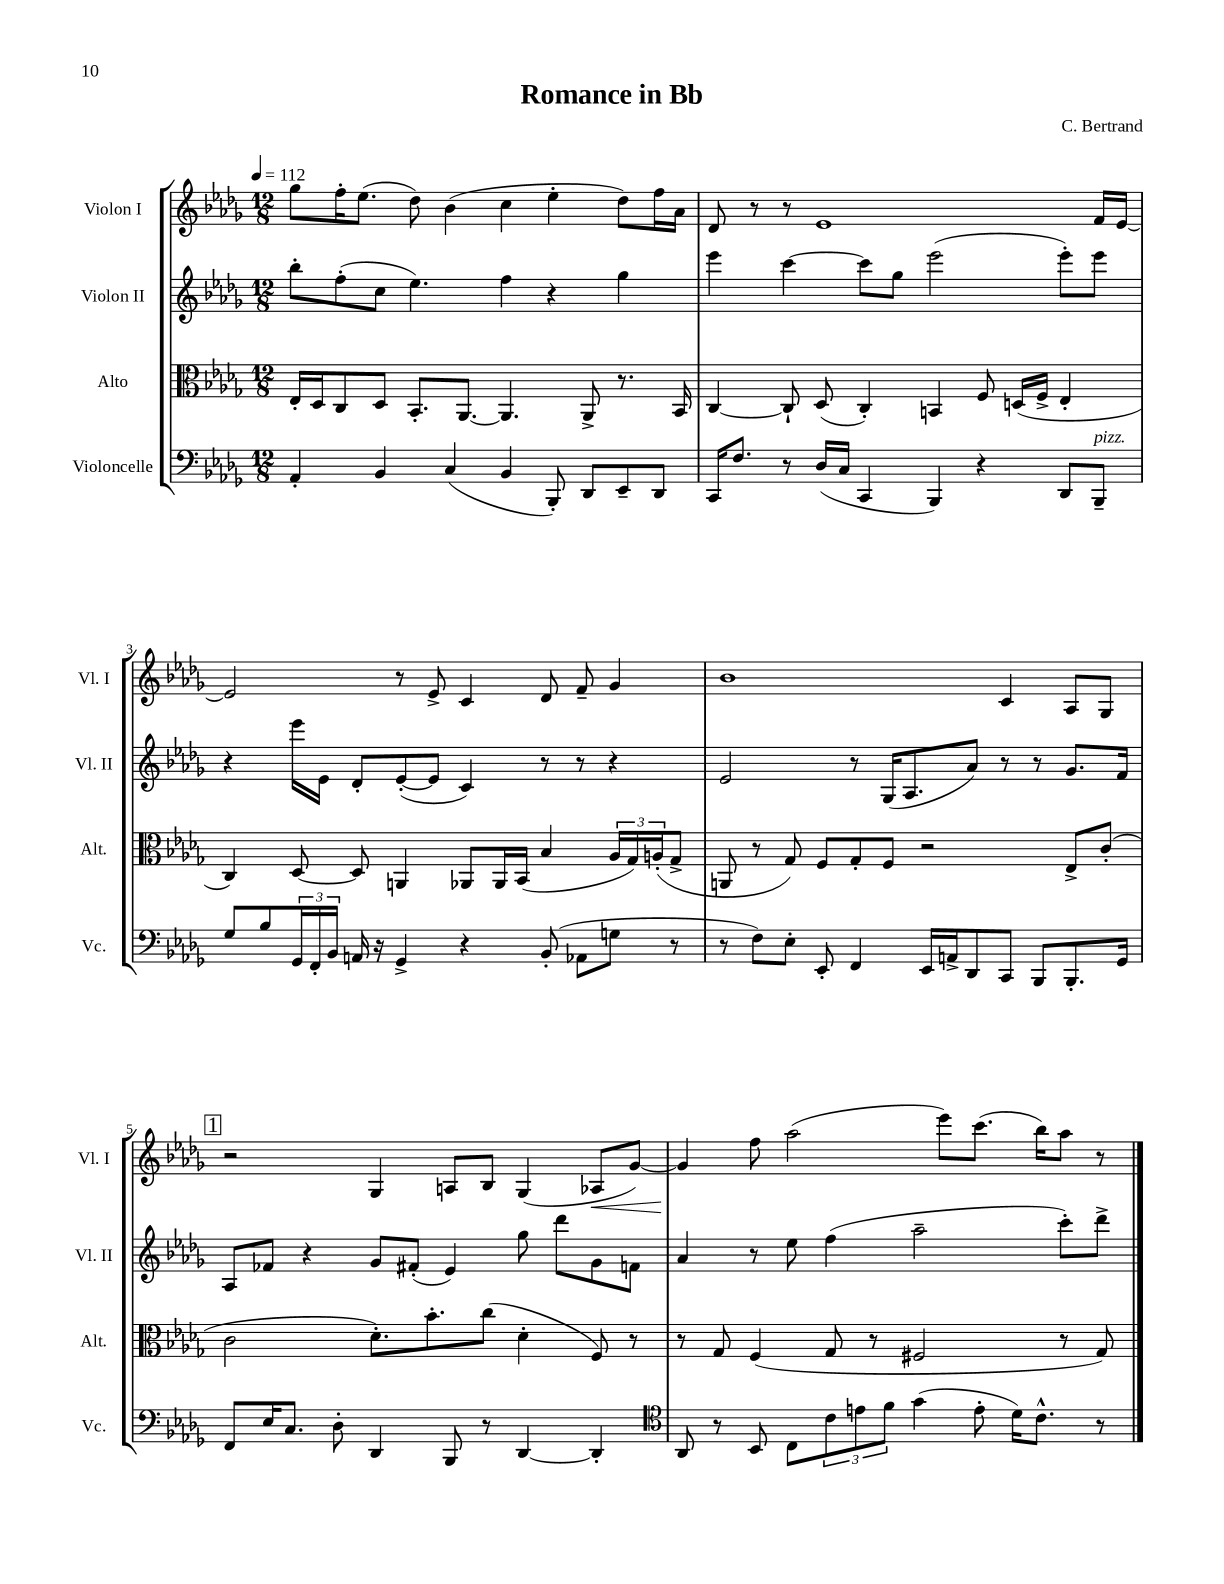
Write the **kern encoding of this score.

**kern	**kern	**kern	**kern
*staff4	*staff3	*staff2	*staff1
*clefF4	*clefC3	*clefG2	*clefG2
*k[b-e-a-d-g-]	*k[b-e-a-d-g-]	*k[b-e-a-d-g-]	*k[b-e-a-d-g-]
*M12/8	*M12/8	*M12/8	*M12/8
*MM112	*MM112	*MM112	*MM112
4AA-'/	16E-'/LL	8bb-'\L	8gg-\L
.	16D-/J	.	.
.	8C/	(8ff'\	16ff'\K
.	.	.	(8.ee-\J
4BB-/	8D-/J	8cc\J	.
.	8.BB-'/L	4.ee-\)	8dd-\)
(4C/	.	.	(4b-\
.	[8.AA-/J	.	.
4BB-/	4.AA-/]	4ff\	4cc\
8BBB-'/)	.	4r	4ee-'\
8DD-/L	8AA-^/	.	.
8EE-~/	8.r	4gg-\	8dd-\L)
8DD-/J	.	.	16ff\L
.	16BB-/	.	16a-\JJ
=	=	=	=
16CC/LK	[4C/	4eee-\	8d-/
8.F/J	.	.	.
.	.	.	8r
8r	8C`/]	[4ccc\	8r
(16D-/LL	(8D-/	.	1e-
16C/JJ	.	.	.
4CC/	4C'/)	8ccc\]L	.
.	.	8gg-\J	.
4BBB-/)	4BB/	(2eee-\	.
4r	8F/	.	.
.	(16D/LL	.	.
.	16F^/JJ	.	.
8DD-/L	4E-'/	8eee-'\L)	.
8BBB-~/J	.	8eee-\J	16f/LL
.	.	.	[16e-/JJ
=	=	=	=
8G-/L	4C/)	4r	2e-/]
8B-/	.	.	.
24GG-/L	[8D-/	16eee-\LL	.
24FF'/	.	.	.
.	.	16e-\JJ	.
24BB-/JJ	.	.	.
16AA/	8D-/]	8d-'/L	.
16r	.	.	.
4GG-^/	4AA/	([8e-'/	8r
.	.	8e-/]J	8e-^/
4r	8AA-/L	4c/)	4c/
.	16AA-/L	.	.
.	(16BB-/JJ	.	.
(8BB-'/	4B-/	8r	8d-/
8AA-\L	.	8r	8f~/
8G\J	24A-/LL	4r	4g-/
.	24G-/)	.	.
.	(24A'/J	.	.
8r	8G-^/J	.	.
=	=	=	=
8r	8AA/	2e-/	1b-
8F\L)	8r	.	.
8E-'\J	8G-/)	.	.
8EE-'/	8F/L	.	.
4FF/	8G-'/	8r	.
.	8F/J	(16G-/LK	.
.	.	8.A-/	.
16EE-/LL	2r	.	.
16AA^/J	.	.	.
8DD-/	.	8a-/J)	.
8CC/J	.	8r	4c/
8BBB-/L	.	8r	.
8.BBB-'/	8E-^/L	8.g-/L	8A-/L
.	(8c'/J	.	8G-/J
16GG-/Jk	.	16f/Jk	.
=	=	=	=
8FF/L	2c\	8A-/L	2r
16E-/K	.	8f-/J	.
8.C/J	.	.	.
.	.	4r	.
8D-'\	.	.	.
4DD-/	8.d-'\L)	8g-/L	4G-/
.	.	(8f#'/J	.
.	8.b-'\	.	.
8BBB-/	.	4e-/)	8A/L
8r	(8cc\J	.	8B-/J
[4DD-/	4d-'\	8gg-\	(4G-/
.	.	8ddd-\L	.
4DD-'/]	8F/)	8g-\	8A-/L
.	8r	8f\J	[8g-/J)
=	=	=	=
*clefC4	*	*	*
8AA-/	8r	4a-/	4g-/]
8r	8G-/	.	.
8BB-/	(4F/	8r	8ff\
8C\L	.	8ee-\	(2aa-\
12c\	8G-/	(4ff\	.
12e\	.	.	.
.	8r	.	.
12f\J	.	.	.
(4g-\	2F#/	2aa-~\	.
.	.	.	8eee-\L)
8e'\	.	.	(8.ccc\J
16d-\LK)	.	.	.
8.c^^\J	.	.	16bb-\LK)
.	8r	8ccc'\L)	8aa-\J
8r	8G-/)	8ddd-^\J	8r
==	==	==	==
*-	*-	*-	*-
